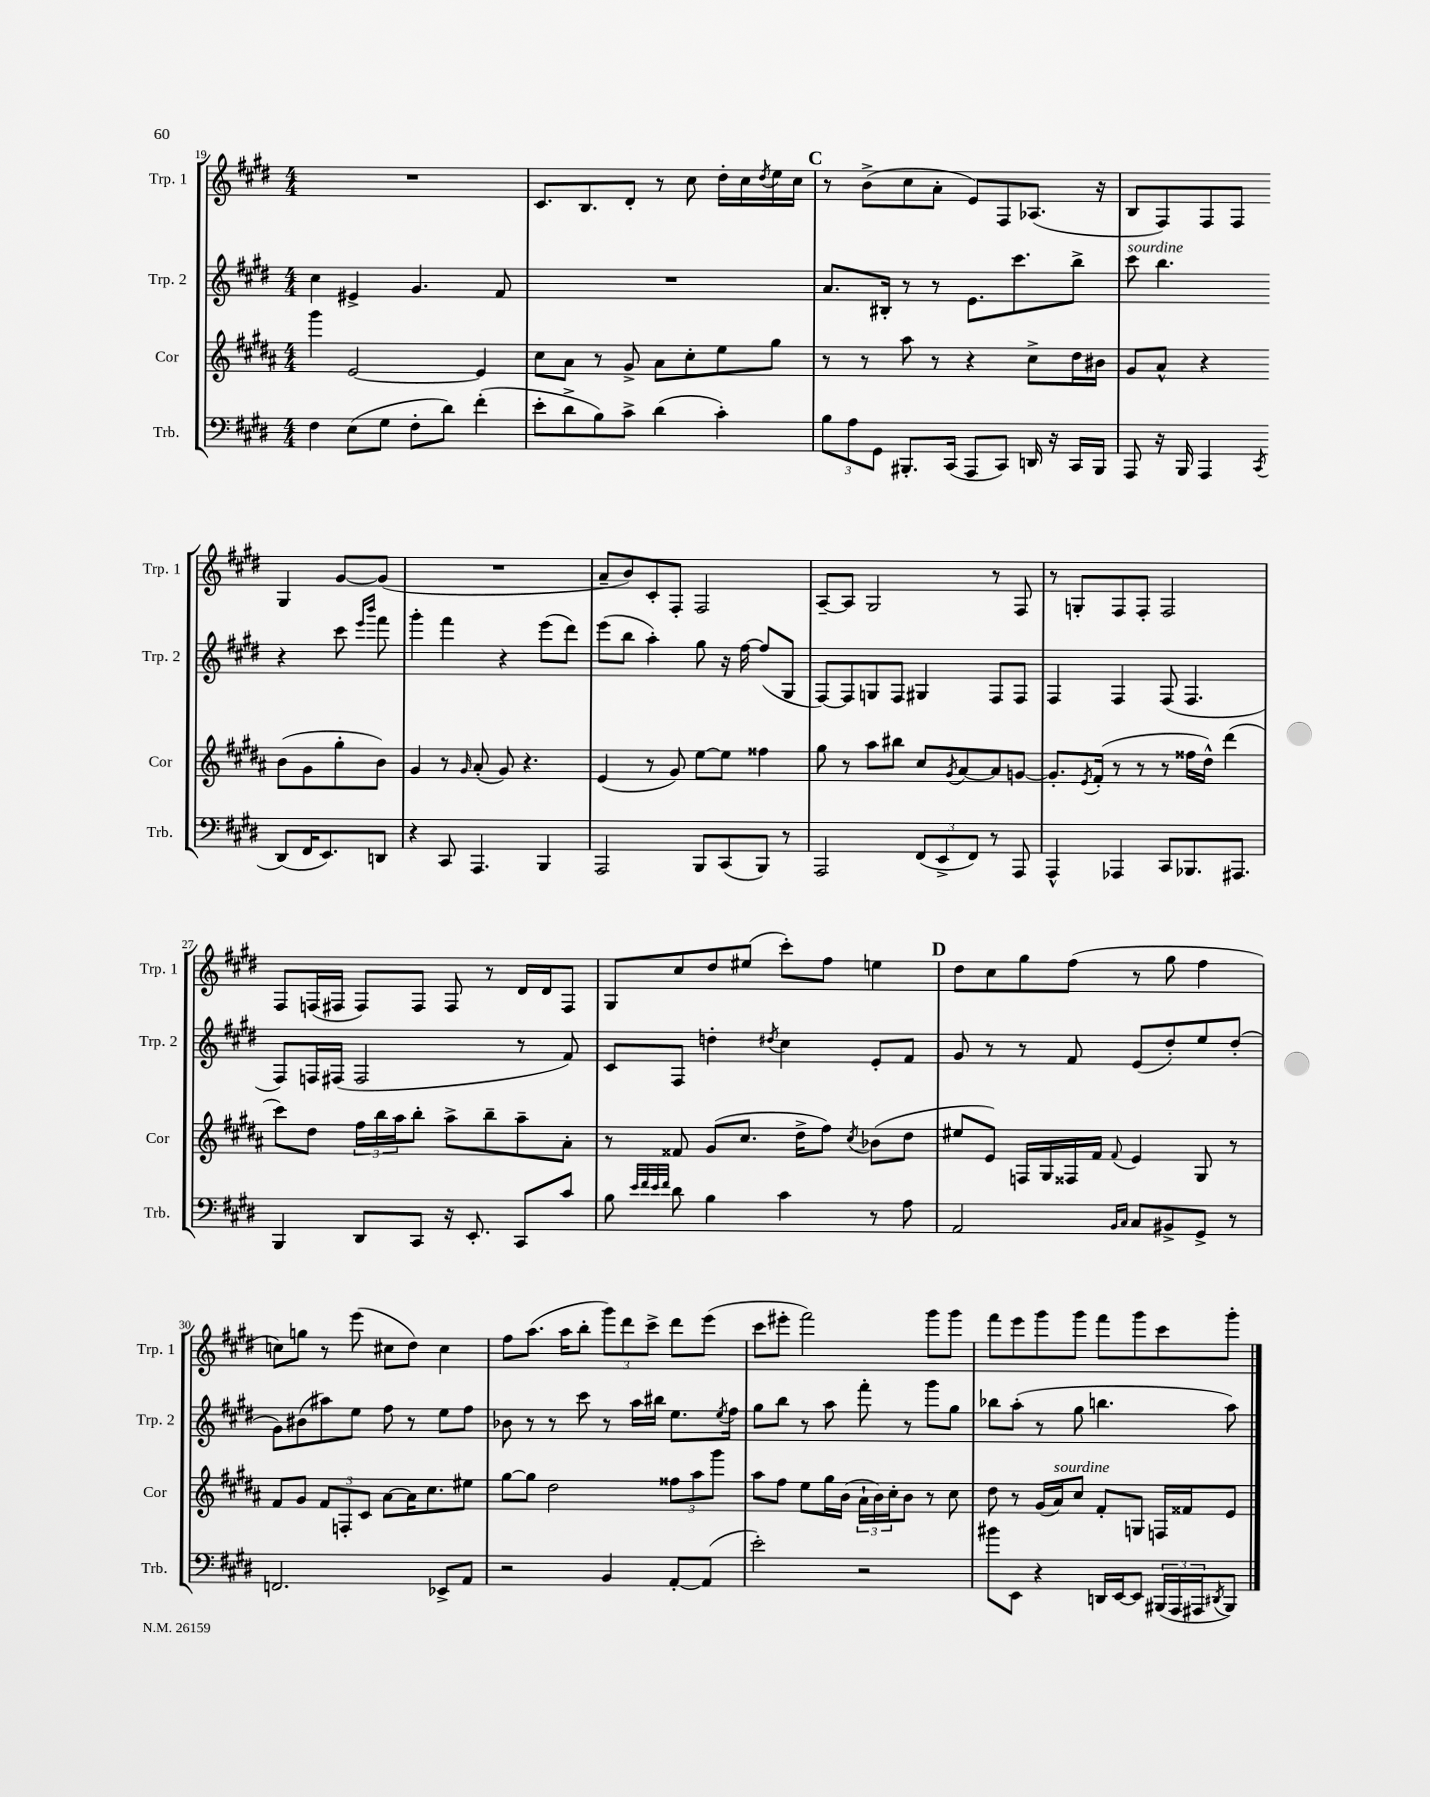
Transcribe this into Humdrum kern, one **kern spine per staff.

**kern	**kern	**kern	**kern
*staff4	*staff3	*staff2	*staff1
*clefF4	*clefG2	*clefG2	*clefG2
*k[f#c#g#d#]	*k[f#c#g#d#a#]	*k[f#c#g#d#]	*k[f#c#g#d#]
*M4/4	*M4/4	*M4/4	*M4/4
4F#	4ggg#	4cc#	1r
(8E	[2e	4e#^	.
8G#	.	.	.
8F#'	.	4.g#	.
8d#)	.	.	.
(4f#'	4e]	.	.
.	.	8f#	.
=	=	=	=
8e'	8cc#	1r	8.c#
8d#^	8a#	.	.
.	.	.	8.B
8B)	8r	.	.
8c#^	8g#^	.	8d#'
(4d#	8a#	.	8r
.	8cc#'	.	8cc#
4c#')	8ee	.	16dd#'
.	.	.	16cc#
.	.	.	8qdd#
.	8gg#	.	16ee
.	.	.	16cc#
=	=	=	=
12B	8r	8.a	8r
12A	.	.	.
.	8r	.	(8b^
12GG#	.	.	.
.	.	16B#'	.
8.BBB#'	8aa#	8r	8cc#
.	8r	8r	8a'
(16CC#	.	.	.
8AAA	4r	8.e	8e)
8CC#)	.	.	8F#
.	.	8.ccc#	.
16DD	8cc#^	.	(8.A-
16r	.	.	.
16CC#	16dd#	8bb^	.
16BBB#	16b#	.	16r
=	=	=	=
8AAA	8g#	8ccc#	8B
16r	8a#^^	4.bb	8F#)
16BBB	.	.	.
4AAA	4r	.	8F#
.	.	.	8F#
8qCC#	.	.	.
(8DD#	(8b	4r	4G#
16FF#	8g#	.	.
8.EE)	.	.	.
.	8gg#'	8ccc#	[8g#
.	.	16qqeee	.
.	.	16qqbbb	.
8DD	8b)	8fff#	(8g#]
=	=	=	=
4r	4g#	4ggg#'	1r
8CC#	8r	4fff#	.
.	16qqg#	.	.
4.AAA	(8a#'	.	.
.	8g#)	4r	.
.	4.r	.	.
4BBB	.	(8eee	.
.	.	8ddd#)	.
=	=	=	=
2AAA	(4e	(8eee	8a~
.	.	8bb	8b)
.	8r	4aa')	8c#'
.	8g#)	.	8F#'
8BBB	[8ee	8gg#	2F#
(8CC#	8ee]	16r	.
.	.	[16ff#	.
8BBB)	4ff##	(8ff#]	.
8r	.	8G#	.
=	=	=	=
2AAA	8gg#	[8F#)	[8A~
.	8r	8F#]	8A]
.	8aa#	8G	2G#
.	8bb#	8F#	.
(12FF#	8cc#	4G#	.
12EE^	.	.	.
.	8qg#	.	.
.	[8a#	.	.
12FF#)	.	.	.
8r	8a#]	8F#	8r
8AAA	[8g	8F#	8F#
=	=	=	=
4AAA^^	8.g']	4F#	8r
.	.	.	8G'
.	8qe	.	.
.	(16f#'	.	.
4AAA-	8r	4F#	8F#
.	8r	.	8F#'
8CC#	8r	(8F#	2F#
8.BBB-	16ff##	4.F#	.
.	16dd#^^)	.	.
.	(4ddd#	.	.
8.AAA#	.	.	.
=	=	=	=
4BBB	8ccc#)	8F#)	8F#
.	8dd#	16F	(16F
.	.	(16F#	16F#
8DD#	24ff#	2F#	8F#)
.	24bb	.	.
.	24aa#	.	.
8CC#	8bb'	.	8F#
16r	8aa#^	.	8F#
8.EE'	.	.	.
.	8bb~	.	8r
8CC#	8aa#~	8r	16d#
.	.	.	16d#
8c#	8a#'	8f#)	8F#
=	=	=	=
8B	8r	8c#	8G#
32qqe	.	.	.
32qqf#	.	.	.
32qqe	.	.	.
32qqf#	.	.	.
8d#	8f##	8F#	8cc#
4B	(8g#	4dd'	8dd#
.	8.cc#	.	(8ee#
.	.	8qdd#	.
4c#	.	4cc#	8ccc#')
.	16dd#^	.	.
.	8ff#)	.	8ff#
.	8qcc#	.	.
8r	(8b-	8e'	4ee
8A	8dd#	8f#	.
=	=	=	=
2AA	8ee#	8g#	8dd#
.	8e)	8r	8cc#
.	16F	8r	8gg#
.	16G#	.	.
.	16F##	8f#	(8ff#
.	16f#	.	.
16qqBB	.	.	.
16qqC#	8qqf#	.	.
8C#	4e	(8e	8r
8BB#^	.	8dd#')	8gg#
8GG#^	8G#	8ee	4ff#
8r	8r	(8dd#'	.
=	=	=	=
2.FF	8f#	8g#)	8cc)
.	8g#	(8b#	8gg
.	12f#	8aa#)	8r
.	12F'	.	.
.	.	8ee	(8eee
.	12c#	.	.
.	[8a#	8ff#	8cc#
.	16a#]	8r	8dd#)
.	8.cc#	.	.
8EE-^	.	8ee	4cc#
8AA	8ee#	8ff#	.
=	=	=	=
2r	[8gg#	8b-	8ff#
.	8gg#]	8r	(8.aa
.	2dd#	8r	.
.	.	.	16aa
.	.	8ccc#	8bb'
4BB	.	8r	12ggg#)
.	.	.	12ddd#
.	.	16aa	.
.	.	.	12ccc#^
.	.	16bb#	.
[8AA'	12ff##	8.ee	8ddd#
.	12aa#	.	.
(8AA]	.	.	(8eee
.	12ggg#	.	.
.	.	8qee	.
.	.	16ff#	.
=	=	=	=
2e')	8aa#	8gg#	8ccc#
.	8ff#	8bb	8eee#'
.	8ee	8r	2fff#)
.	16gg#	8aa	.
.	(16b	.	.
2r	24a#`	8fff#'	.
.	24b)	.	.
.	24cc#'	.	.
.	8b	8r	.
.	8r	8ggg#	8ggg#
.	8cc#	8gg#	8ggg#
=	=	=	=
8b#	8dd#	8bb-	8fff#
8EE	8r	(8aa'	8eee
4r	(16g#	8r	8ggg#
.	16a#)	.	.
.	8cc#	8gg#	8ggg#
16DD	8f#'	4.bb	8fff#
[16EE	.	.	.
8EE]	8G	.	8ggg#
(24BBB#	16F	.	8ccc#
24AAA	.	.	.
.	16f##	.	.
24AAA#	.	.	.
8qDD#	.	.	.
8BBB#)	8e	8aa)	8ggg#'
==	==	==	==
*-	*-	*-	*-
